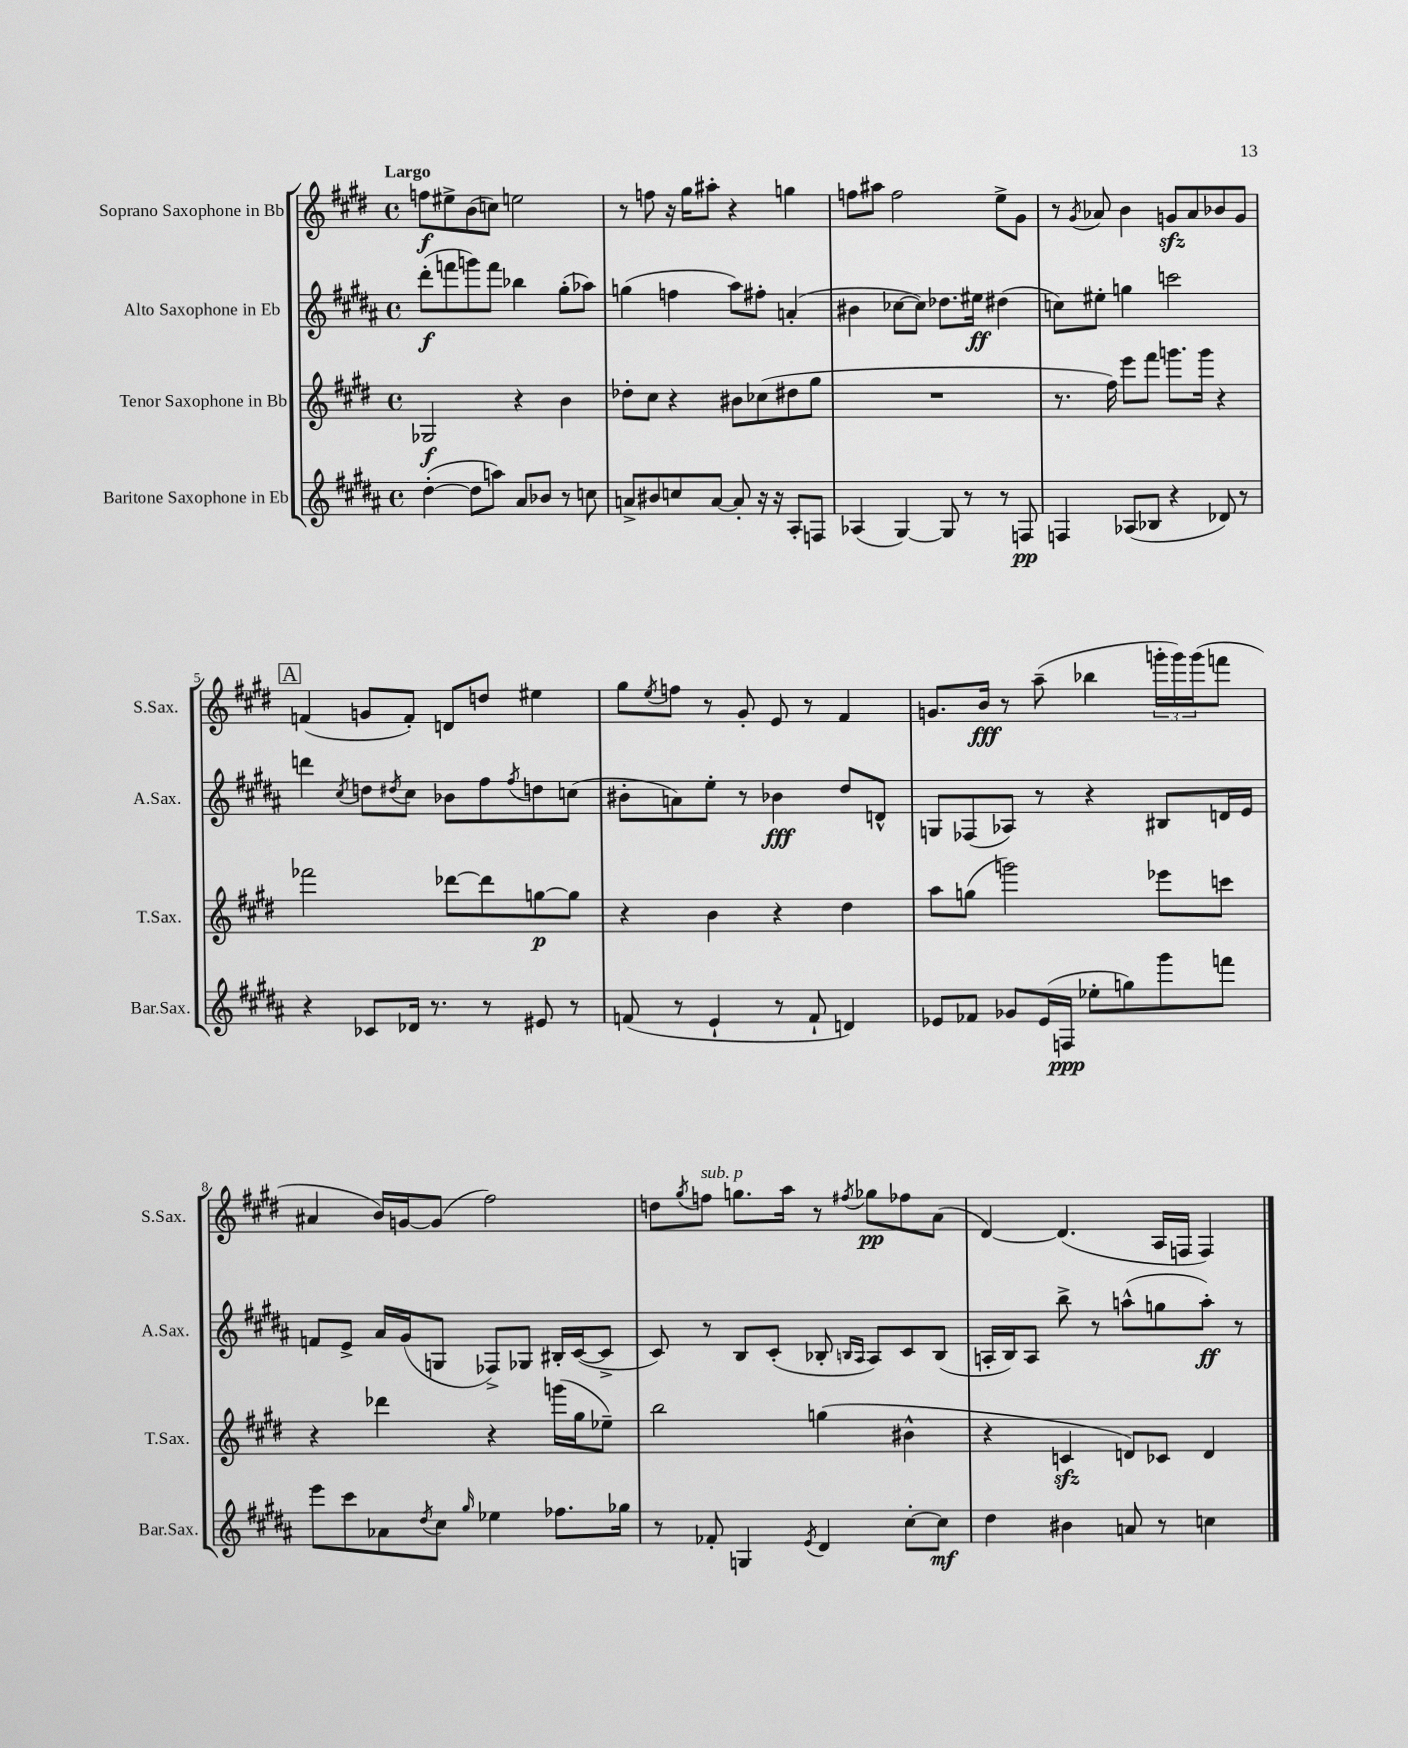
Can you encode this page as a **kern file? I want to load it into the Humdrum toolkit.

**kern	**kern	**kern	**kern
*staff4	*staff3	*staff2	*staff1
*clefG2	*clefG2	*clefG2	*clefG2
*k[f#c#g#d#a#]	*k[f#c#g#d#]	*k[f#c#g#d#a#]	*k[f#c#g#d#]
*M4/4	*M4/4	*M4/4	*M4/4
*met(c)	*met(c)	*met(c)	*met(c)
([4dd#'	2G-	(8ddd#'	8ff
.	.	8fff	8ee#^
8dd#]	.	8ggg)	(8b
8aa)	.	8fff	8cc)
8a#	4r	4bb-	2ee
8b-	.	.	.
8r	4b	(8gg#'	.
8cc	.	8aa-)	.
=	=	=	=
8a^	8dd-'	(4gg	8r
8b#	8cc#	.	8ff
8cc	4r	4ff	16r
.	.	.	16gg#
[8a	.	.	8aa#'
8a']	8b#	8aa#)	4r
16r	(8cc-	8ff#'	.
16r	.	.	.
8A#'	8dd#	(4a'	4gg
8F	8gg#	.	.
=	=	=	=
(4A-	1r	4b#	8ff
.	.	.	8aa#
[4G#)	.	[8cc-	2ff
.	.	8cc-])	.
8G#]	.	8.dd-	.
8r	.	.	.
.	.	16ee#	.
8r	.	(4dd#	8ee^
8F	.	.	8g#
=	=	=	=
4F	8.r	8cc)	8r
.	.	.	8qg#
.	.	8ee#'	8a-
.	16ff#)	.	.
(8A-	8eee	4gg	4b
8B-	8fff#	.	.
4r	8.ggg	2ccc	8g
.	.	.	8a-
.	16ggg	.	.
8d-)	4r	.	8b-
8r	.	.	8g
=	=	=	=
4r	2fff-	4ddd	(4f
.	.	8qcc#	.
8c-	.	8dd	8g
.	.	8qdd#	.
16d-	.	8cc#	8f')
8.r	.	.	.
.	[8ddd-	8b-	8d
8r	8ddd-]	8ff#	8dd
.	.	8qff#	.
8e#	[8gg	8dd	4ee#
8r	8gg]	(8cc	.
=	=	=	=
(8f	4r	8b#'	8gg#
.	.	.	8qee
8r	.	8a)	8ff
4e`	4b	8ee'	8r
.	.	8r	8g#'
8r	4r	4b-	8e
8f`	.	.	8r
4d)	4dd#	8dd#	4f#
.	.	8d^^	.
=	=	=	=
8e-	8aa	8G	8.g
8f-	(8gg	(8F-	.
.	.	.	16b
8g-	2ggg)	8A-)	8r
(16e-	.	8r	(8aa~
16F	.	.	.
8ee-'	.	4r	4bb-
8gg)	.	.	.
8ggg#	8eee-	8B#	24ggg'
.	.	.	24ggg)
.	.	.	(24ggg
8fff	8ccc	16d	8fff
.	.	16e	.
=	=	=	=
8eee	4r	8f	4a#
8ccc#	.	8e^	.
8a-	4ddd-	16a#	16b)
.	.	(16g#	[16g
8qdd#	.	.	.
8cc#	.	8G	(8g]
16qqgg#	.	.	.
4ee-	4r	8F-^)	2ff#)
.	.	8G-	.
8.ff-	(16ggg	16B#'	.
.	16gg#	([16c#	.
.	8ee-~)	8c#^]	.
16gg-	.	.	.
=	=	=	=
8r	2bb	8c#)	8dd
.	.	.	8qgg#
8f-'	.	8r	8ff
4G	.	8B	8.gg
.	.	(8c#'	.
.	.	.	16aa
8qe	.	.	.
4d#	(4gg	8B-'	8r
.	.	16qqB	.
.	.	16qqA#	8qff#
.	.	8A#)	8gg-
[8cc#'	4b#^^	8c#	8ff-
8cc#]	.	(8B	(8a
=	=	=	=
4dd#	4r	16A'	[4d#)
.	.	16B)	.
.	.	8A	.
4b#	4c	8bb^	(4.d#]
.	.	8r	.
8a	8d)	(8aa^^	.
8r	8c-	8gg	16A
.	.	.	16F
4cc	4d	8aa')	4F)
.	.	8r	.
==	==	==	==
*-	*-	*-	*-
